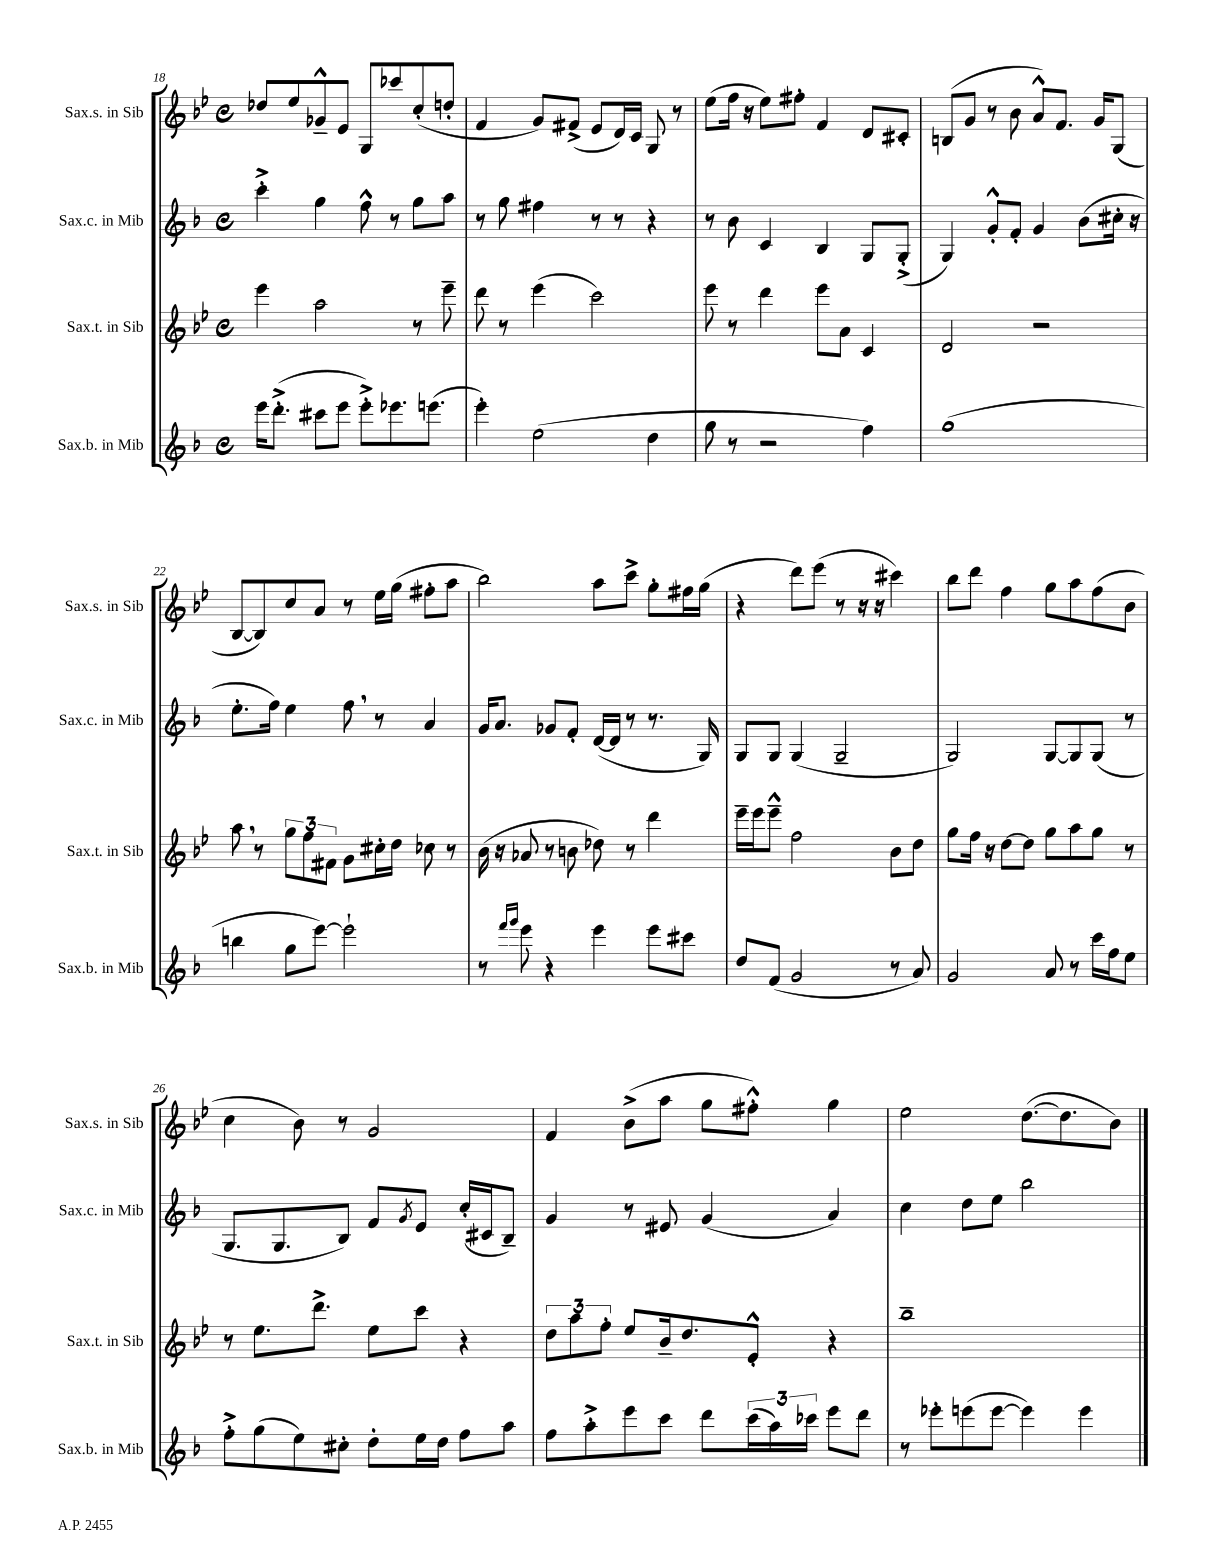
<<
\new StaffGroup <<
\new Staff = "s0" \with { instrumentName = "Sax.s. in Sib" shortInstrumentName = "Sax.s. in Sib" } {
    \clef treble \key bes \major \defaultTimeSignature \time 4/4
    des''8 ees''8 ges'8---^ ees'8 g8 ces'''8 c''8-.( d''8-. |
    f'4 g'8) fis'8->( ees'8 d'16) c'16 g8 r8 |
    ees''8( f''16 r16 ees''8) fis''8-. f'4 d'8 cis'8-. |
    b8( g'8 r8 bes'8 a'8-^) f'8. g'16 g8( |
    bes8~ bes8) c''8 a'8 r8 ees''16 g''16( fis''8-. a''8 |
    bes''2) a''8 c'''8-> g''8-. fis''16 g''16( |
    r4 d'''8) ees'''8( r8 r16 r16 cis'''4) |
    bes''8 d'''8 f''4 g''8 a''8 f''8( bes'8 |
    c''4 bes'8) r8 g'2 |
    f'4 bes'8->( a''8 g''8 fis''8-.-^) g''4 |
    ees''2 d''8.~( d''8. bes'8) \bar "|." |
}
\new Staff = "s1" \with { instrumentName = "Sax.c. in Mib" shortInstrumentName = "Sax.c. in Mib" } {
    \clef treble \key f \major \defaultTimeSignature \time 4/4
    c'''4-.-> g''4 f''8-^ r8 g''8 a''8 |
    r8 g''8 fis''4 r8 r8 r4 |
    r8 bes'8 c'4 bes4 g8 g8-.->( |
    g4) g'8-.-^ f'8-. g'4 bes'8( cis''16-. r16 |
    e''8.-. f''16) e''4 f''8 \breathe r8 a'4 |
    g'16 a'8. ges'8 f'8-. d'16~( d'16 r8 r8. g16) |
    g8 g8 g4( g2-- |
    g2) g8~ g8 g8( r8 |
    g8. g8. bes8) f'8 \acciaccatura { g'8 } e'8 c''16-.( cis'16 bes8--) |
    g'4 r8 eis'8 g'4( a'4) |
    c''4 d''8 e''8 bes''2 \bar "|." |
}
\new Staff = "s2" \with { instrumentName = "Sax.t. in Sib" shortInstrumentName = "Sax.t. in Sib" } {
    \clef treble \key bes \major \defaultTimeSignature \time 4/4
    ees'''4 a''2 r8 ees'''8-- |
    d'''8 r8 ees'''4( c'''2) |
    ees'''8 r8 d'''4 ees'''8 a'8 c'4 |
    d'2 r2 |
    a''8 \breathe r8 \tuplet 3/2 { g''8 f''8 fis'8 } g'8 cis''16-. d''16 ces''8 r8 |
    bes'16( r16 aes'8 r8 b'8 des''8) r8 d'''4 |
    ees'''16-- ees'''16 ees'''8---^ f''2 bes'8 d''8 |
    g''8 f''16 r16 d''8~ d''8 g''8 a''8 g''8 r8 |
    r8 ees''8. d'''8.-> ees''8 c'''8 r4 |
    \tuplet 3/2 { d''8 a''8 f''8-. } ees''8 bes'16-- d''8. ees'8-.-^ r4 |
    bes''1-- \bar "|." |
}
\new Staff = "s3" \with { instrumentName = "Sax.b. in Mib" shortInstrumentName = "Sax.b. in Mib" } {
    \clef treble \key f \major \defaultTimeSignature \time 4/4
    e'''16 d'''8.-.->( cis'''8 e'''8 e'''8-.->) ees'''8. e'''8.( |
    e'''4-.) e''2( d''4 |
    g''8 r8 r2 f''4) |
    g''1( |
    b''4 g''8 e'''8~) e'''2-! |
    r8 \grace { f'''16 g'''16 } e'''8 r4 e'''4 e'''8 cis'''8 |
    d''8 f'8( g'2 r8 a'8) |
    g'2 a'8 r8 c'''16 f''16 e''8 |
    f''8-.-> g''8( e''8) cis''8-. d''8-. e''16 d''16 f''8 a''8 |
    f''8 a''8-.-> e'''8 c'''8 d'''8 \tuplet 3/2 { c'''16( a''16) ces'''16 } e'''8 d'''8 |
    r8 ees'''8-. e'''8( e'''8~ e'''4) e'''4 \bar "|." |
}
>>
>>
\layout { \context { \Score currentBarNumber = #18 } }
